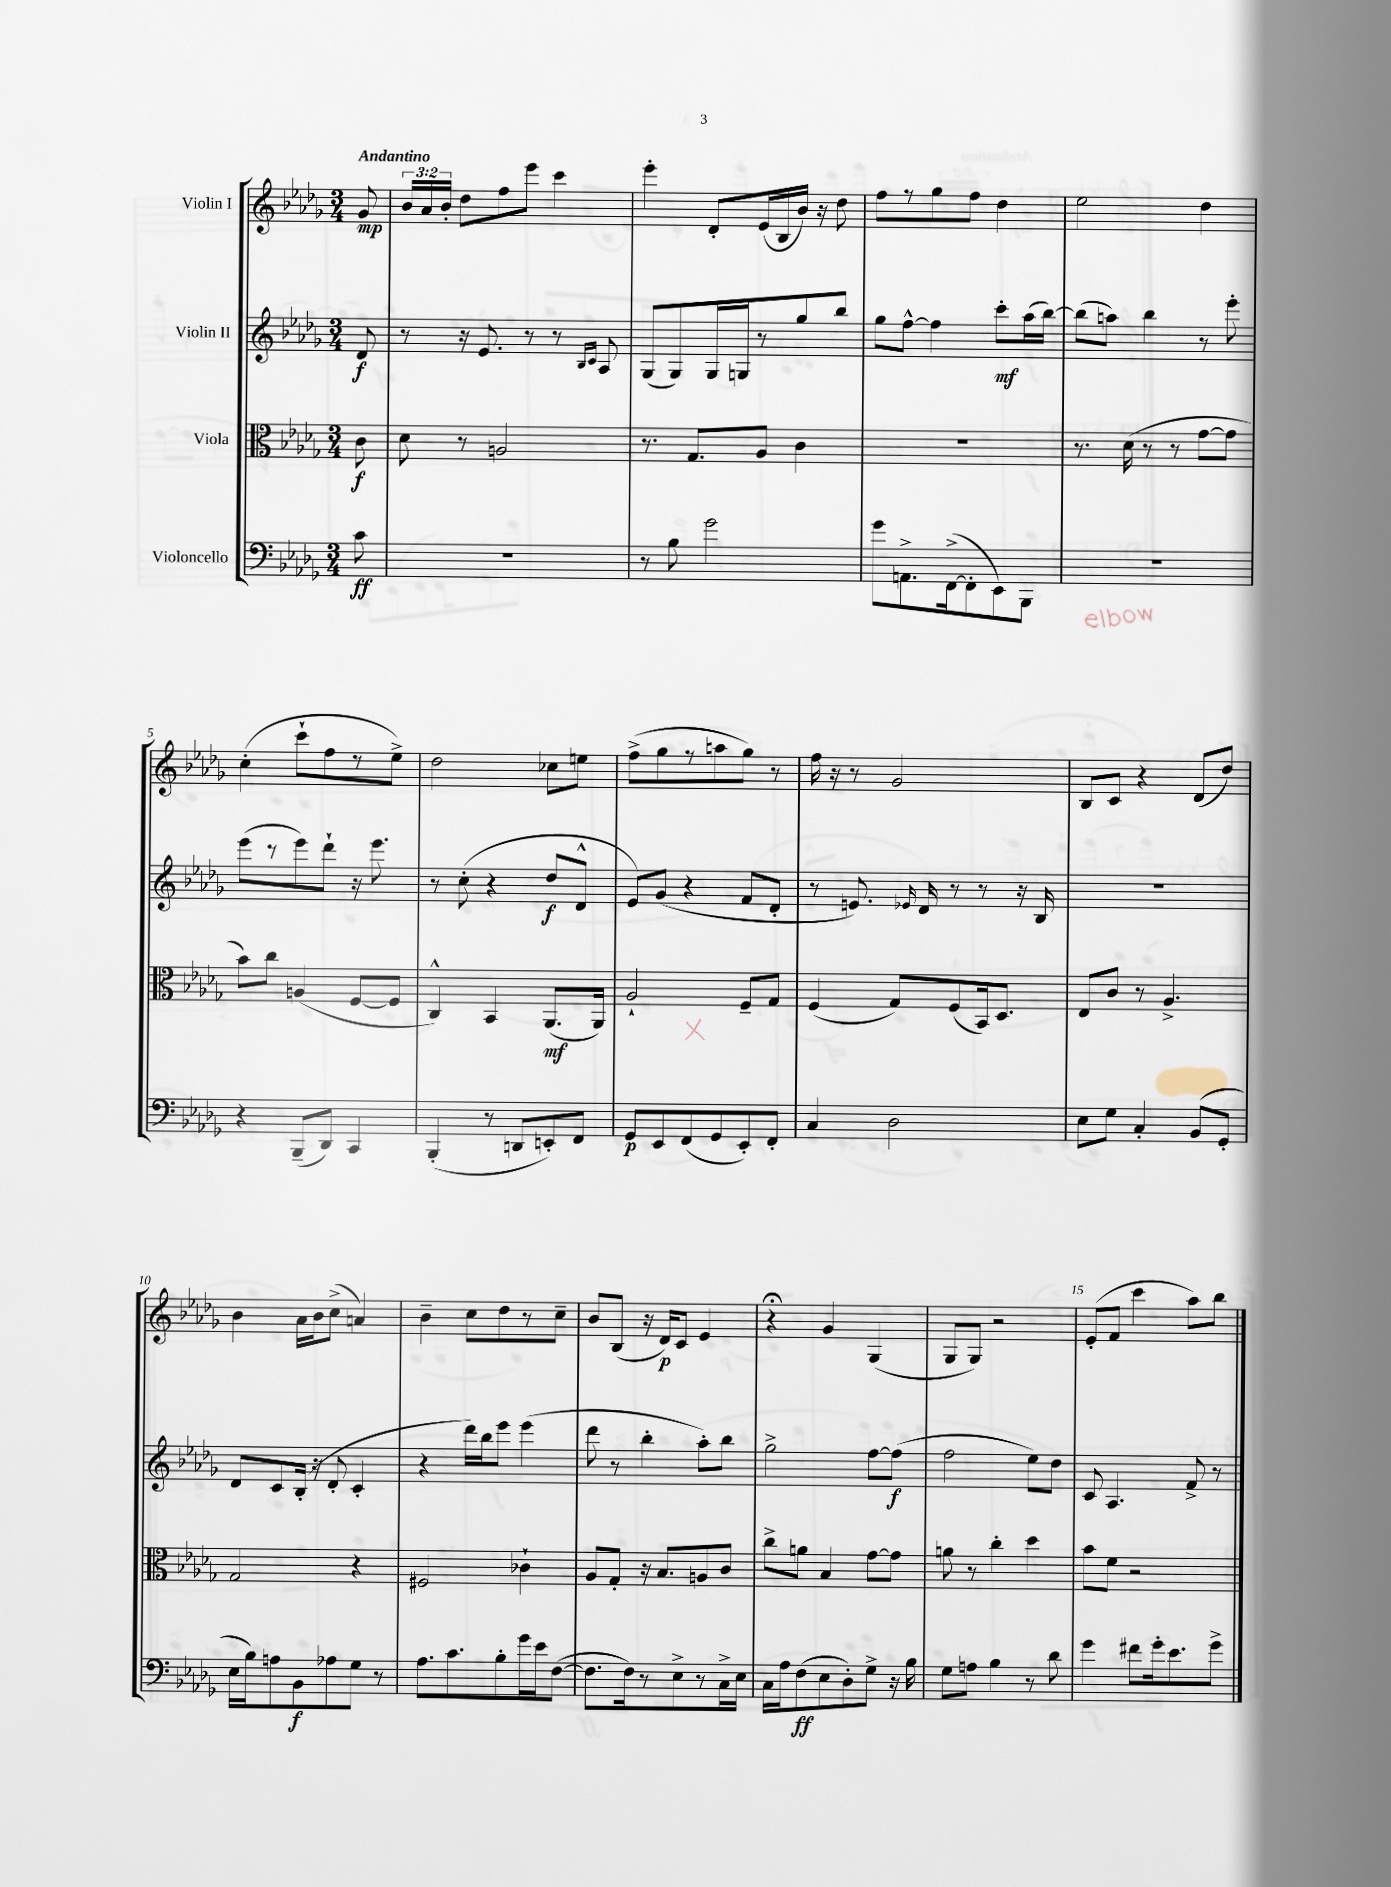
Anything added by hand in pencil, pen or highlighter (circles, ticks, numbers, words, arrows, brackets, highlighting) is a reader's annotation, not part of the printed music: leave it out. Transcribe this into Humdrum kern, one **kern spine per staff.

**kern	**kern	**kern	**kern
*staff4	*staff3	*staff2	*staff1
*clefF4	*clefC3	*clefG2	*clefG2
*k[b-e-a-d-g-]	*k[b-e-a-d-g-]	*k[b-e-a-d-g-]	*k[b-e-a-d-g-]
*M3/4	*M3/4	*M3/4	*M3/4
8c	8c	8d-	8g-
=	=	=	=
2.r	8d-	8r	24b-
.	.	.	24a-
.	.	.	24b-'
.	8r	16r	8dd-
.	.	8.e-	.
.	2A	.	8ff
.	.	8r	8eee-
.	.	8r	4ccc
.	.	16qqB-	.
.	.	16qqc	.
.	.	8A-	.
=	=	=	=
8r	8.r	(8G-	4eee-'
8B-	.	8G-)	.
.	8.G-	.	.
2g-	.	16G-	8d-'
.	.	16G	.
.	8A-	8r	(16e-
.	.	.	16B-
.	4c	8gg-	16b-)
.	.	.	16r
.	.	8bb-	8dd-
=	=	=	=
8g-	2.r	8gg-	8ff
8.AA^	.	[8ff^^	8r
.	.	4ff]	8gg-
([16FF^	.	.	.
8FF']	.	.	8ff
8EE-)	.	8ccc'	4dd-
8BBB-	.	(16aa-	.
.	.	[16bb-)	.
=	=	=	=
2.r	8.r	(8bb-]	2ee-
.	.	8aa)	.
.	(16d-	.	.
.	8r	4bb-	.
.	8r	.	.
.	[8g-	8r	4dd-
.	8g-]	8eee-'	.
=	=	=	=
4r	8b-)	(8eee-	(4cc'
.	8cc	8r	.
(8BBB-~	(4A	8eee-)	8ccc`
8DD-)	.	8ddd-`	8ff
4CC	[8F	16r	8r
.	.	8.eee-	.
.	8F]	.	8ee-^)
=	=	=	=
(4BBB-'	4C^^)	8r	2dd-
.	.	(8cc'	.
8r	4BB-	4r	.
8DD	.	.	.
8EE')	(8.AA-	8dd-	8cc-
8FF	.	8d-^^	8ee
.	16AA-)	.	.
=	=	=	=
8GG-	2A-`	8e-)	(8ff^
8EE-	.	(8g-	8gg-
(8FF	.	4r	8r
8GG-	.	.	8aa
8EE-')	8F~	8f	8gg-)
8FF'	8G-	8d-'	8r
=	=	=	=
4C	(4F	8r	16ff
.	.	.	16r
.	.	8.e)	8r
2D-	8G-)	.	2g-
.	.	16qqe-	.
.	.	16d-	.
.	(8F	8r	.
.	16BB-)	8r	.
.	8.D-	.	.
.	.	16r	.
.	.	16B-	.
=	=	=	=
8E-	8E-	2.r	8B-
8G-	8c	.	8c
4C'	8r	.	4r
.	4.A-^	.	.
(8BB-	.	.	(8d-
8GG-'	.	.	8dd-)
=	=	=	=
16E-	2G-	8d-	4b-
16B-)	.	.	.
8A	.	8c	.
8BB-	.	(16B-'	16a-
.	.	16r	16b-
8A-	.	8d-'	(8cc^
8G-	4r	4c'	4a)
8r	.	.	.
=	=	=	=
8.A-	2F#	4r	4b-~
8.c	.	.	.
.	.	16ddd-)	8cc
.	.	16bb-	.
8B-'	.	8eee-	8dd-
16g-	4c-`	(4eee-	8r
16e-	.	.	.
([8F	.	.	8cc~
=	=	=	=
8.F]	8A-	8ddd-	8b-
.	8G-'	8r	(8B-
16F)	.	.	.
8r	16r	4bb-'	16r
.	8.B-	.	16d-)
8E-^	.	.	8c
8r	8A	8aa-')	4e-
16C^	8c	8bb-	.
16E-	.	.	.
=	=	=	=
16C	8cc^	2gg-^	4r;
16A-	.	.	.
(8F	8a	.	.
8E-	4B-	.	4g-
8D-')	.	.	.
8G-^	[8g-	[8ff	(4G-
16r	8g-]	(8ff]	.
16B-	.	.	.
=	=	=	=
8G-	8a	2ff	8G-
8A	8r	.	8G-)
4B-	4cc'	.	2r
8r	4dd-	8ee-)	.
8d-	.	8dd-	.
=	=	=	=
4g-	8b-	8c	(8e-'
.	8f	4.A-	8f
8f#	2r	.	4ccc
16g-'	.	.	.
8.e-	.	.	.
.	.	8f^	8aa-)
8g-^	.	8r	8bb-
==	==	==	==
*-	*-	*-	*-
